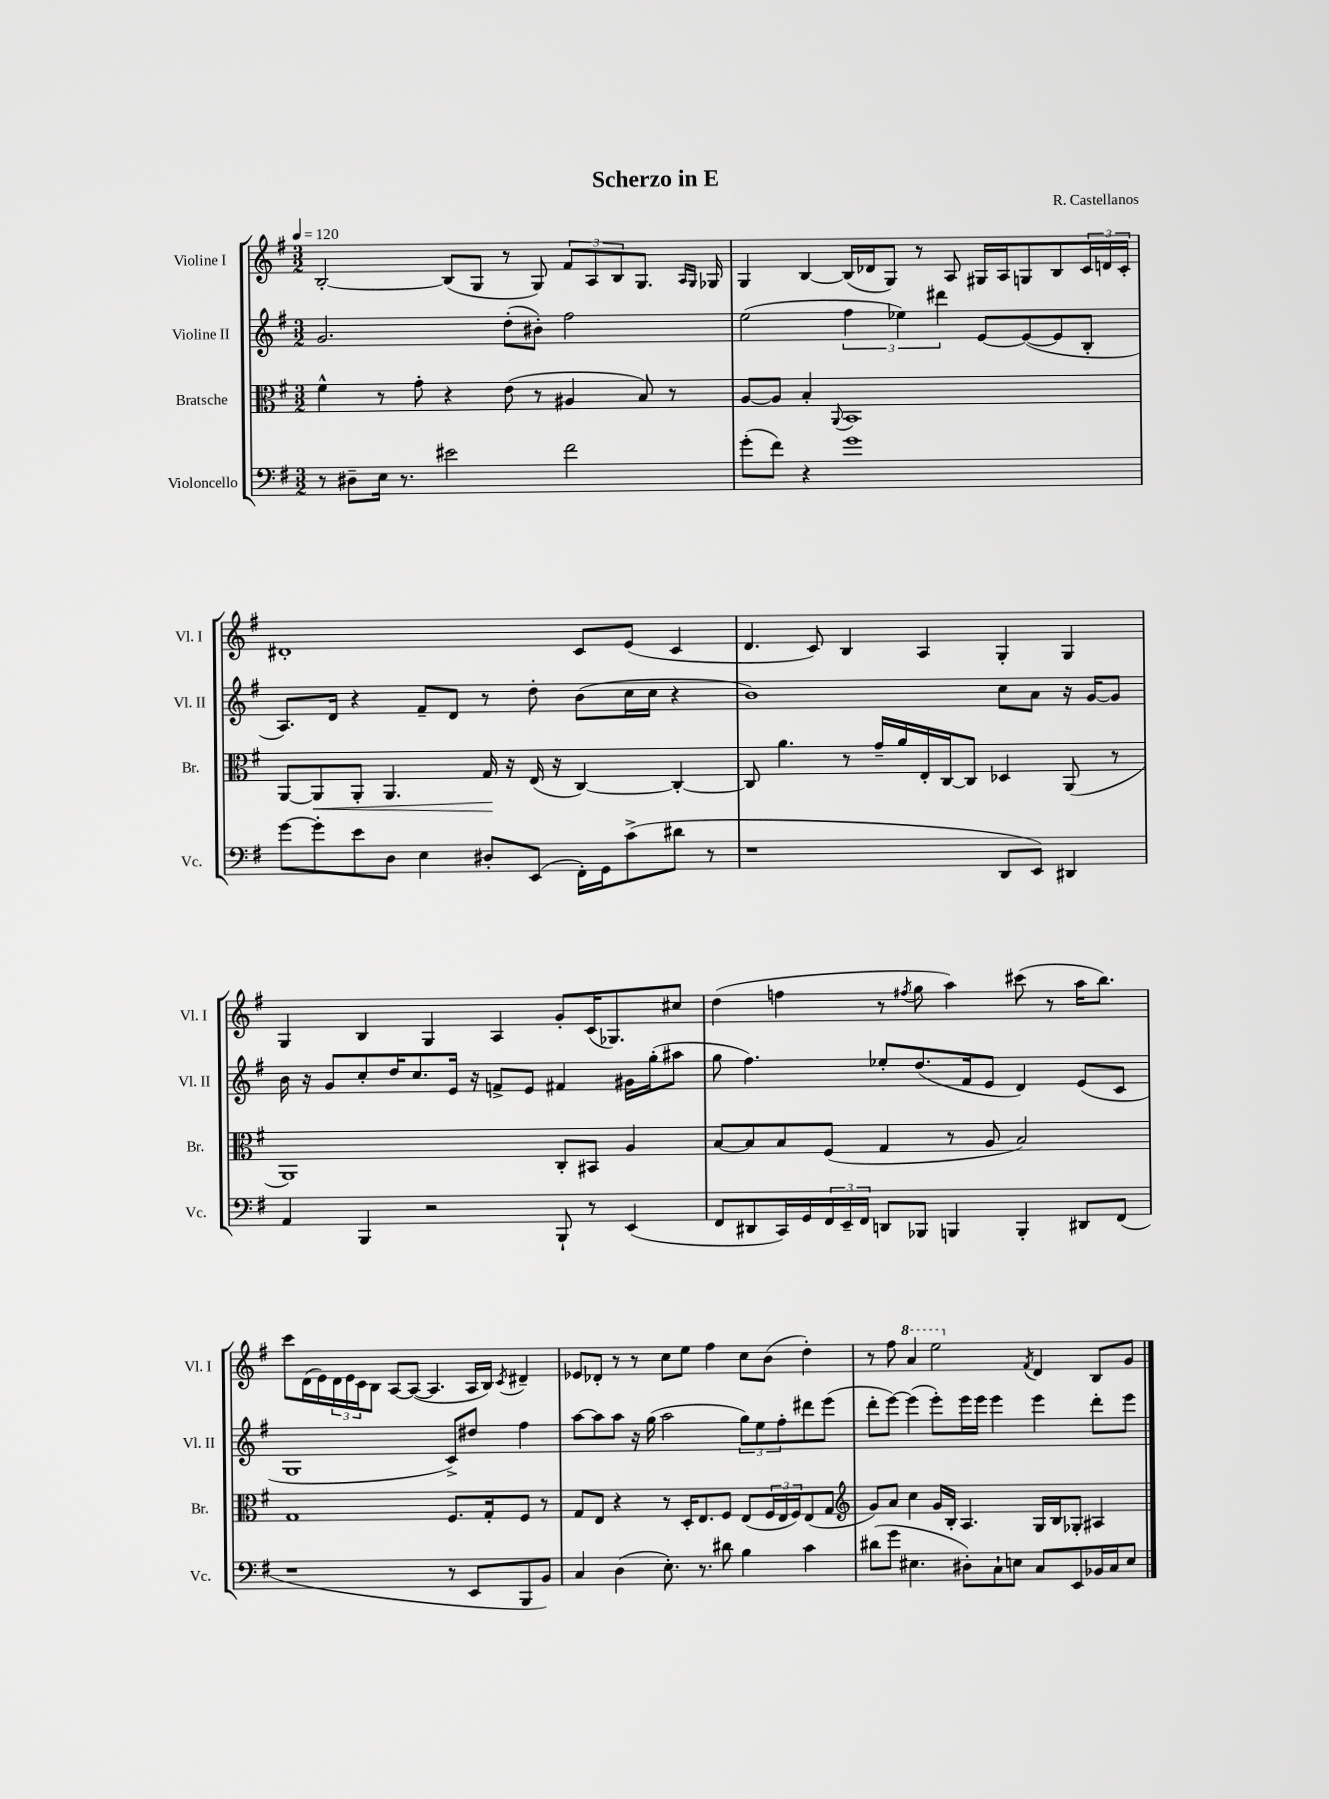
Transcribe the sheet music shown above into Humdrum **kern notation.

**kern	**kern	**kern	**kern
*staff4	*staff3	*staff2	*staff1
*clefF4	*clefC3	*clefG2	*clefG2
*k[f#]	*k[f#]	*k[f#]	*k[f#]
*M3/2	*M3/2	*M3/2	*M3/2
*MM120	*MM120	*MM120	*MM120
8r	4f#^^\	2.g/	[2B'/
8D#~\L	.	.	.
16E\Jk	8r	.	.
8.r	.	.	.
.	8g'\	.	.
2e#\	4r	.	(8B/]L
.	.	.	8G/J
.	(8e\	(8dd'\L	8r
.	8r	8b#'\J)	8G/)
2f#\	4A#/	2ff#\	12f#/L
.	.	.	12A/
.	.	.	12B/
.	8B/)	.	8.G/J
.	8r	.	.
.	.	.	16qqA/LL
.	.	.	16qqG/JJ
.	.	.	16G-/
=	=	=	=
(8g'\L	[8A/L	(2ee\	4G/
8f#\J)	8A/]J	.	.
4r	4B'/	.	[4B/
.	8qqAA/	.	.
1g	1BB	6ff#\	(16B/]LL
.	.	.	16d-/J
.	.	.	8G/J)
.	.	6ee-\)	.
.	.	.	8r
.	.	6ddd#\	.
.	.	.	8A/
.	.	[8e/L	16G#/LL
.	.	.	16A/J
.	.	(8e/_	8G/
.	.	8e/]	8B/
.	.	8B'/J	24c/L
.	.	.	24d/
.	.	.	24c'/JJ
=	=	=	=
[8g\L	[8AA/L	8.A/L)	1d#'
8g'\]	8AA/]	.	.
.	.	16d/Jk	.
8e\	8AA'/J	4r	.
8D\J	4.AA/	.	.
4E\	.	8f#~/L	.
.	.	8d/J	.
8D#'/L	16G/	8r	.
.	16r	.	.
(8EE/J	(16E/	8dd'\	.
.	16r	.	.
16FF#'\LL)	[4C/)	(8b\L	8c/L
16GG\J	.	.	.
(8c^\	.	16cc\L	(8e/J
.	.	16cc\JJ	.
8d#\J	4C'/_	4r	4c/
8r	.	.	.
=	=	=	=
1r	8C/]	1b)	4.d/
.	4.a\	.	.
.	.	.	8c/)
.	8r	.	4B/
.	16g~/LL	.	.
.	16a/	.	.
.	16E'/	.	4A/
.	[16C/J	.	.
.	8C/]J	.	.
8DD/L	4D-/	8cc\L	4G'/
8EE/J)	.	8a\J	.
4DD#/	(8AA/	16r	4G/
.	.	[16g/LK	.
.	8r	8g/]J	.
=	=	=	=
4AA/	1AA)	16b\	4G/
.	.	16r	.
.	.	8g/L	.
4BBB/	.	8cc'/	4B/
.	.	16dd/K	.
.	.	8.cc/	.
2r	.	.	4G/
.	.	16e/Jk	.
.	.	16r	.
.	.	8f^/L	4A/
.	.	8e/J	.
8BBB`/	8C'/L	4f#/	8g'/L
8r	8BB#/J	.	(16c/K
.	.	.	8.G-/)
(4EE/	4A/	16g#\LL	.
.	.	(16gg'\J	.
.	.	8aa#\J	8cc#/J
=	=	=	=
8FF#/L	[8B/L	8gg\	(4dd\
8DD#/	8B/]	4.ff#\)	.
16CC/L)	8B/	.	4ff\
16GG/	.	.	.
24FF#/	(8F#/J	.	.
24EE~/	.	.	.
24FF#/JJ	.	.	.
8DD/L	4G/	8ee-'/L	8r
.	.	.	8qff#/
8BBB-/J	.	(8.dd/	8gg\
4BBB/	8r	.	4aa\)
.	.	16f#/k	.
.	8A/	8e/J	.
4BBB'/	2B/)	4d/)	(8ccc#\
.	.	.	8r
8DD#/L	.	(8e/L	16aa\LK
.	.	.	8.bb\J)
(8FF#/J	.	8c/J	.
=	=	=	=
1r	1G	1G	8ccc\L
.	.	.	(16d\L
.	.	.	16e\)
.	.	.	24d\
.	.	.	24e\
.	.	.	24c\J
.	.	.	8B\J
.	.	.	[8A/L
.	.	.	(8A/_J
.	.	.	4.A/]
8r	8.F#/L	8c^/L)	.
8EE/L	.	8dd#/J	16A/LL
.	16G'/k	.	16B/JJ)
.	.	.	8qc/
8BBB/	8F#/J	4ff#\	4d#~/
8BB/J)	8r	.	.
=	=	=	=
4C/	8G/L	[8aa\L	8e-/L
.	8E/J	8aa\]	8d-'/J
(4D\	4r	8aa\J	8r
.	.	16r	8r
.	.	(16gg\	.
8.E'\)	8r	2aa\	8cc\L
.	16D'/LK	.	8ee\J
8.r	8.E/	.	.
.	.	.	4ff#\
8d#\	8F#/J	.	.
4B\	(8E/L	12gg\L)	8cc\L
.	.	12ee\	.
.	24F#/L	.	(8b\J
.	24E/	12ff#'\	.
.	24F#/J)	.	.
4c\	(8E/	8ddd#\	4dd'\)
.	8G/J	(8eee\J	.
=	=	=	=
*	*clefG2	*	*
(8d#\L	8g/L)	8ddd'\L	8r
8g\J	8a/J	[8eee\J)	8ff#\
4.E#\	4cc\	(4eee\]	4aa/
.	16g/LL	8eee'\L)	2eee\
.	16B'/JJ	.	.
8D#'\L)	4.A/	16eee\L	.
.	.	16eee\JJ	.
8C`\	.	4eee\	.
8E\J	.	.	.
.	.	.	8qf#/
8C/L	16G/LL	4eee\	4d/
.	16B/J	.	.
8EE/	8G-'/J	.	.
16BB-/L	4A#/	8ddd'\L	8B/L
16C/J	.	.	.
8E/J	.	8eee\J	8g/J
==	==	==	==
*-	*-	*-	*-
